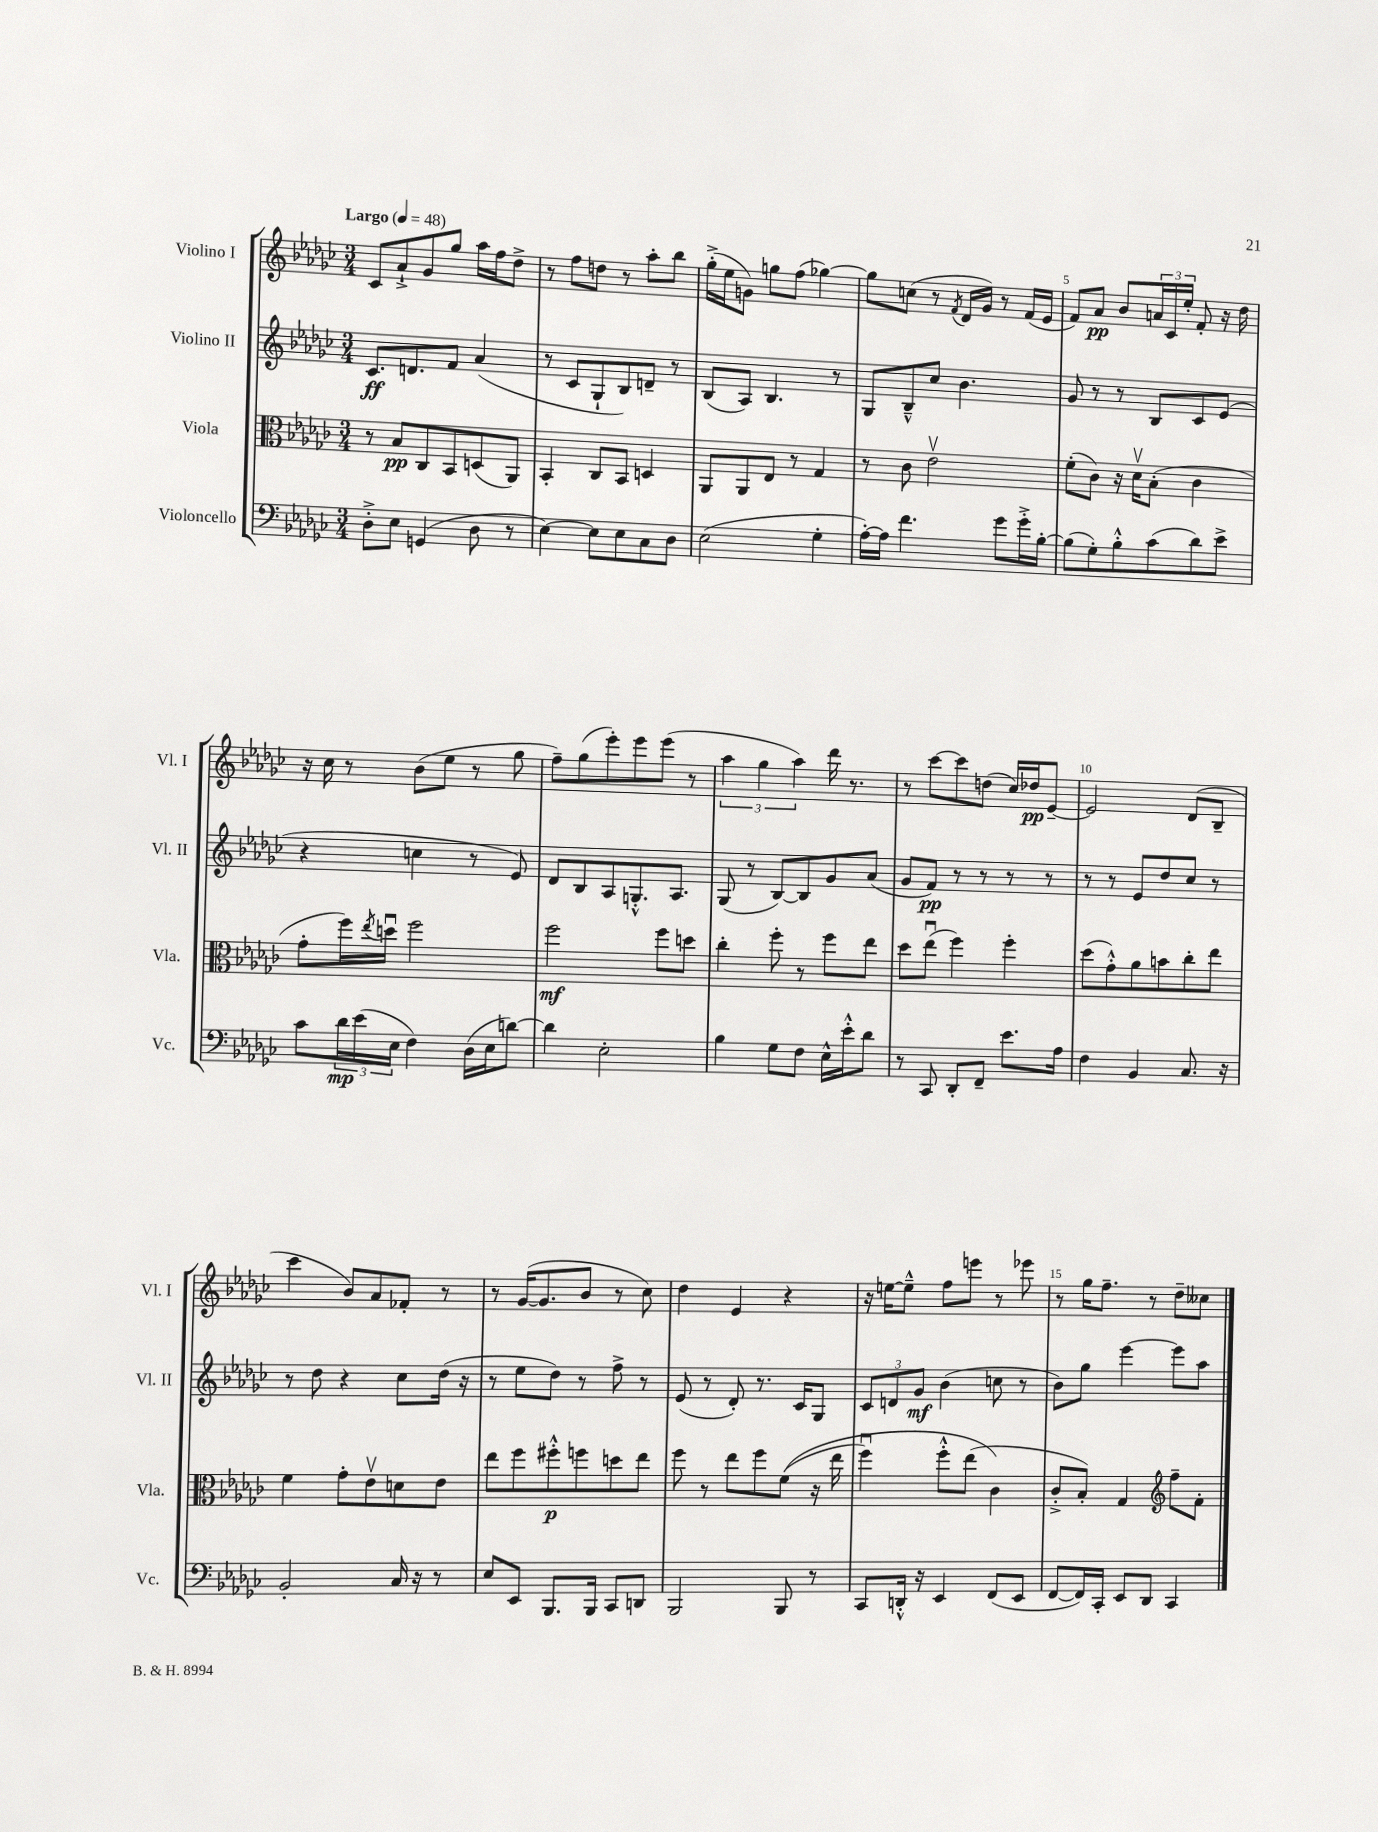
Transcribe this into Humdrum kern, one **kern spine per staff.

**kern	**dynam	**kern	**dynam	**kern	**dynam	**kern	**dynam
*part4	*part4	*part3	*part3	*part2	*part2	*part1	*part1
*staff4	*staff4	*staff3	*staff3	*staff2	*staff2	*staff1	*staff1
*I"Violoncello	*	*I"Viola	*	*I"Violino II	*	*I"Violino I	*
*I'Vc.	*	*I'Vla.	*	*I'Vl. II	*	*I'Vl. I	*
*clefF4	*	*clefC3	*	*clefG2	*	*clefG2	*
*k[b-e-a-d-g-c-]	*	*k[b-e-a-d-g-c-]	*	*k[b-e-a-d-g-c-]	*	*k[b-e-a-d-g-c-]	*
*M3/4	*	*M3/4	*	*M3/4	*	*M3/4	*
*MM48	*	*MM48	*	*MM48	*	*MM48	*
=1	=1	=1	=1	=1	=1	=1	=1
!	!	!	!	!	!	!LO:TX:a:B:t=Largo	!
8D-'^\L	.	8r	.	8.c-/L	ff	8c-/L	.
8E-\J	.	8B-/L	pp	.	.	8a-`^/	.
.	.	.	.	8.dn/	.	.	.
(4GGn/	.	8C-/	.	.	.	8g-/	.
.	.	8BB-/	.	8f/J	.	8gg-/J	.
8D-\	.	(8Dn/	.	(4a-/	.	16aa-\LL	.
.	.	.	.	.	.	16ff\J	.
8r	.	8AA-/J)	.	.	.	8dd-^\J	.
=2	=2	=2	=2	=2	=2	=2	=2
[4E-\)	.	4BB-'/	.	8r	.	8r	.
.	.	.	.	8c-/L	.	8ff\L	.
8E-\L]	.	8C-/L	.	8G-`/	.	8ddn\J	.
8E-\	.	8BB-/J	.	8B-/)	.	8r	.
8C-\	.	4Dn/	.	8dn~/J	.	8aa-'\L	.
8D-\J	.	.	.	8r	.	8bb-\J	.
=3	=3	=3	=3	=3	=3	=3	=3
(2E-\	.	8AA-/L	.	(8B-/L	.	(16gg-'^\LL	.
.	.	.	.	.	.	16ee-\J	.
.	.	8AA-/	.	8A-/J)	.	8gn\J)	.
.	.	8E-/J	.	4.B-/	.	8ggn\L	.
.	.	8r	.	.	.	(8ff\J	.
4G-'\	.	4G-/	.	.	.	[4gg-X\)	.
.	.	.	.	8r	.	.	.
=4	=4	=4	=4	=4	=4	=4	=4
[16A-'\LL)	.	8r	.	8G-/L	.	8gg-\L]	.
16A-\JJ]	.	.	.	.	.	.	.
4.f\	.	8c-\	.	8B-~^^/	.	(8ccn\J	.
.	.	2e-v\	.	8cc-/J	.	8r	.
.	.	.	.	.	.	8qf/	.
.	.	.	.	4.b-\	.	16d-/LL	.
.	.	.	.	.	.	16g-/JJ)	.
8g-\L	.	.	.	.	.	8r	.
16g-'^\L	.	.	.	.	.	(16f/LL	.
[16B-'\JJ	.	.	.	.	.	16e-/JJ	.
=5	=5	=5	=5	=5	=5	=5	=5
(8B-\L]	.	(8f'\L	.	8g-/	.	8f/L)	.
8G-'\)	.	8c-\J)	.	8r	.	8a-/J	pp
8B-'^^\	.	16r	.	8r	.	8b-/L	.
.	.	16d-v\KL	.	.	.	.	.
(8c-\	.	(8B-'\J	.	8B-/L	.	24an/L	.
.	.	.	.	.	.	24c-/	.
.	.	.	.	.	.	24ee-'/JJ	.
8d-\)	.	4c-\	.	8c-/	.	8f'/	.
8e-^\J	.	.	.	(8e-/J	.	16r	.
.	.	.	.	.	.	16dd-\	.
!!LO:LB:g=z
=6	=6	=6	=6	=6	=6	=6	=6
8c-\L	.	8g-'\L	.	4r	.	16r	.
.	.	.	.	.	.	16cc-\	.
24d-\L	mp	16ff\L)	.	.	.	8r	.
(24e-\	.	.	.	.	.	.	.
.	.	8qee-/	.	.	.	.	.
.	.	16ddnu\JJ	.	.	.	.	.
24E-\JJ	.	.	.	.	.	.	.
4F\)	.	2ff\	.	4ccn\	.	(8b-\L	.
.	.	.	.	.	.	8ee-\J	.
(16D-\LL	.	.	.	8r	.	8r	.
16E-\J	.	.	.	.	.	.	.
[8dn\J)	.	.	.	8e-/)	.	8gg-\	.
=7	=7	=7	=7	=7	=7	=7	=7
4d\]	.	2ff\	mf	8d-/L	.	8ff~\L)	.
.	.	.	.	8B-/	.	(8gg-\	.
2E-'\	.	.	.	8A-/	.	8eee-'\)	.
.	.	.	.	8.Gn'^^/	.	8eee-\	.
.	.	8ff\L	.	.	.	(8eee-\J	.
.	.	.	.	8.A-/J	.	.	.
.	.	8ddn\J	.	.	.	8r	.
=8	=8	=8	=8	=8	=8	=8	=8
4B-\	.	4cc-'\	.	(8G-/	.	6aa-\	.
.	.	.	.	8r	.	.	.
.	.	.	.	.	.	6gg-\	.
8G-\L	.	8ff'\	.	[8B-/L)	.	.	.
.	.	.	.	.	.	6aa-\)	.
8F\J	.	8r	.	8B-/]	.	.	.
16E-^^\LL	.	8ff\L	.	8g-/	.	16ddd-\	.
16e-'^^\J	.	.	.	.	.	8.r	.
8d-\J	.	8ee-\J	.	(8a-/J	.	.	.
=9	=9	=9	=9	=9	=9	=9	=9
8r	.	8dd-\L	.	8g-/L	.	8r	.
8CC-/	.	(8ee-u\J	.	8f/J)	pp	[8ccc-\L	.
8DD-'/L	.	4ff\)	.	8r	.	8ccc-\]	.
8FF~/J	.	.	.	8r	.	(8ddn\J	.
8.e-\L	.	4ff'\	.	8r	.	16cc-/LL)	.
.	.	.	.	.	.	16dd-X/J	pp
.	.	.	.	8r	.	[8e-~/J	.
16A-\Jk	.	.	.	.	.	.	.
=10	=10	=10	=10	=10	=10	=10	=10
4F\	.	(8dd-\L	.	8r	.	2e-/]	.
.	.	8g-'^^\)	.	8r	.	.	.
4BB-/	.	8a-\	.	8e-/L	.	.	.
.	.	8bn\	.	8dd-/	.	.	.
8.C-/	.	8cc-'\	.	8cc-/J	.	(8d-/L	.
.	.	8ee-\J	.	8r	.	8B-~/J	.
16r	.	.	.	.	.	.	.
!!LO:LB:g=z
=11	=11	=11	=11	=11	=11	=11	=11
2BB-'/	.	4f\	.	8r	.	4ccc-\	.
.	.	.	.	8dd-\	.	.	.
.	.	8g-'\L	.	4r	.	8b-/L)	.
.	.	8e-v\	.	.	.	8a-/	.
16C-/	.	8dn\	.	8cc-\L	.	8f-X'/J	.
16r	.	.	.	.	.	.	.
8r	.	8e-\J	.	(16dd-\Jk	.	8r	.
.	.	.	.	16r	.	.	.
=12	=12	=12	=12	=12	=12	=12	=12
8E-/L	.	8ee-\L	.	8r	.	8r	.
8EE-/J	.	8ff\	.	8ee-\L	.	([16g-/KL	.
.	.	.	.	.	.	8.g-/]	.
8.BBB-/L	.	8ff#X'^^\	p	8dd-\J)	.	.	.
.	.	8ffn\	.	8r	.	8b-/J	.
16BBB-/Jk	.	.	.	.	.	.	.
8CC-/L	.	8ddn\	.	8ff^\	.	8r	.
8DDn/J	.	8ee-\J	.	8r	.	8cc-\)	.
=13	=13	=13	=13	=13	=13	=13	=13
2BBB-/	.	8ff\	.	(8e-/	.	4dd-\	.
.	.	8r	.	8r	.	.	.
.	.	8ee-\L	.	8d-'/)	.	4e-/	.
.	.	8ff\	.	8.r	.	.	.
8BBB-/	.	((8f\J	.	.	.	4r	.
.	.	.	.	16c-/KL	.	.	.
8r	.	16r	.	8G-/J	.	.	.
.	.	16ee-\	.	.	.	.	.
=14	=14	=14	=14	=14	=14	=14	=14
8CC-/L	.	4ffu\)	.	12c-/L	.	16r	.
.	.	.	.	.	.	[16een\KL	.
.	.	.	.	12dn/	.	.	.
16DDn'^^/Jk	.	.	.	.	.	8ee~^^\J]	.
.	.	.	.	12g-/J	mf	.	.
16r	.	.	.	.	.	.	.
4EE-/	.	8ff'^^\L	.	(4b-\	.	8ff\L	.
.	.	(8ee-\J	.	.	.	8eeen\J	.
(8FF/L	.	4c-\)	.	8ccn\	.	8r	.
8EE-/J	.	.	.	8r	.	8eee-X\	.
=15	=15	=15	=15	=15	=15	=15	=15
[8FF/L	.	8c-'^/L	.	8b-\L)	.	8r	.
16FF/L])	.	8B-'/J)	.	8gg-\J	.	16gg-\KL	.
16CC-'/JJ	.	.	.	.	.	8.ff~\J	.
8EE-/L	.	4G-/	.	[4eee-\	.	.	.
8DD-/J	.	.	.	.	.	8r	.
*	*	*clefG2	*	*	*	*	*
4CC-/	.	8ff~\L	.	8eee-\L]	.	8dd-~\L	.
.	.	8f'\J	.	8aa-\J	.	8cc--X\J	.
==	==	==	==	==	==	==	==
*-	*-	*-	*-	*-	*-	*-	*-
